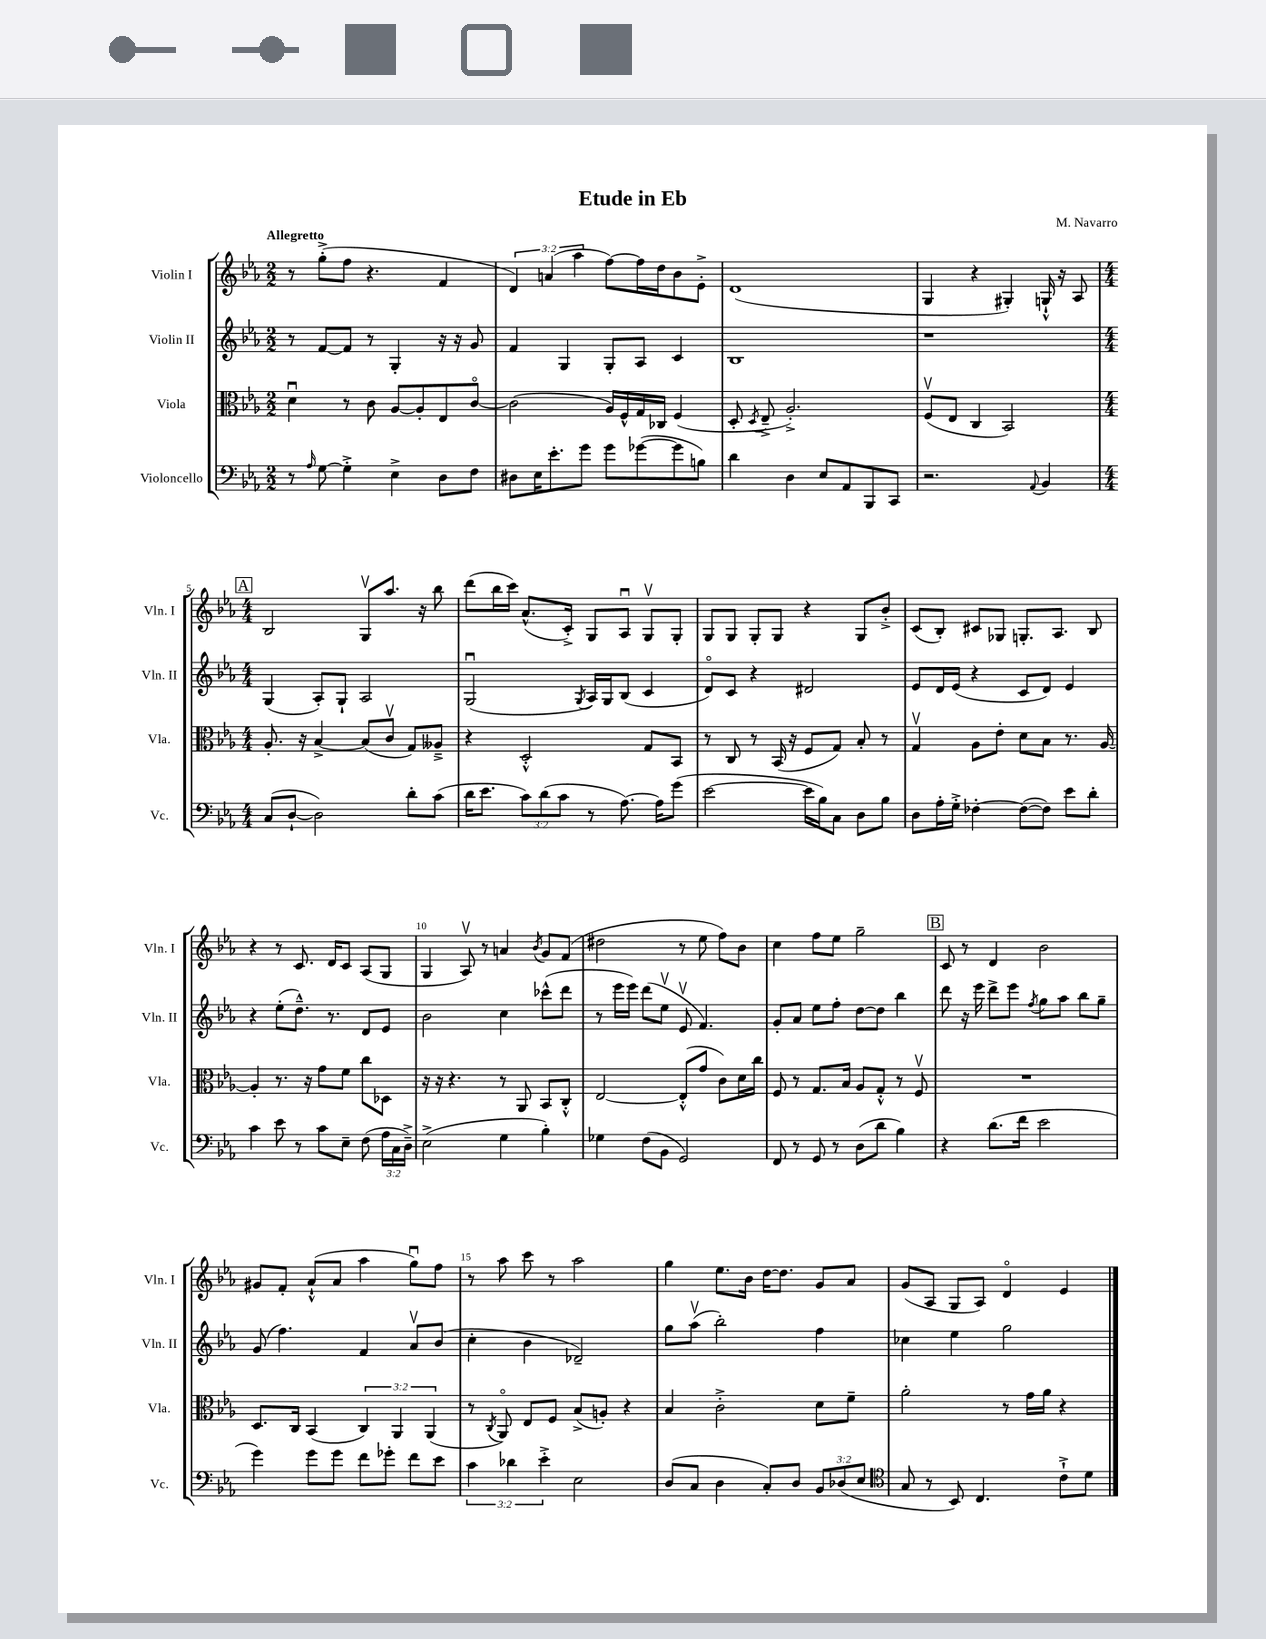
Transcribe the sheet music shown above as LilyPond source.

\header { title = "Etude in Eb" composer = "M. Navarro" }
<<
\new StaffGroup <<
\new Staff = "s0" \with { instrumentName = "Violin I" shortInstrumentName = "Vln. I" } {
    \clef treble \key ees \major \numericTimeSignature \time 2/2 \override Staff.TupletNumber.text = #tuplet-number::calc-fraction-text \tempo "Allegretto"
    \autoBeamOff r8 g''8[-.->( f''8] r4. f'4 |
    \tuplet 3/2 { d'4) a'4( aes''4 } f''8[~) f''16 d''16 bes'8 ees'8]-.-> |
    d'1( |
    g4 r4 gis4-.) g16-!-^ r16 aes8 |
    \mark \markup { \box "A" } \numericTimeSignature \time 4/4 bes2 g8[\upbow aes''8.] r16 bes''8 |
    d'''8[( bes''16 c'''16]) aes'8.[-^( c'16]-.->) g8[ aes8]\downbow g8[\upbow g8]-. |
    g8[ g8] g8[-. g8] r4 g8[ bes'8]-.-> |
    c'8[( bes8]-.) cis'8[ ges8] g8.[-. aes8.] bes8 |
    r4 r8 c'8. d'16[ c'8] aes8[( g8] |
    g4 aes8\upbow) r8 a'4 \acciaccatura { bes'8 } g'8[ f'8]( |
    dis''2 r8 ees''8 f''8[) bes'8] |
    c''4 f''8[ ees''8] g''2-- |
    \mark \markup { \box "B" } c'8 r8 d'4 bes'2 |
    gis'8[ f'8]-. aes'8[-!-^( aes'8] aes''4 g''8[\downbow) f''8] |
    r8 aes''8 c'''8 r8 aes''2 |
    g''4 ees''8.[ bes'16] d''16[~ d''8.] g'8[ aes'8] |
    g'8[( aes8] g8[ aes8]) d'4\flageolet ees'4 \bar "|." |
}
\new Staff = "s1" \with { instrumentName = "Violin II" shortInstrumentName = "Vln. II" } {
    \clef treble \key ees \major \numericTimeSignature \time 2/2
    \autoBeamOff r8 f'8[~ f'8] r8 g4-. r16 r16 g'8 |
    f'4 g4 g8[-. aes8] c'4 |
    bes1 |
    r1 |
    \mark \markup { \box "A" } \numericTimeSignature \time 4/4 g4( aes8[-.) g8]-! aes2 |
    g2\downbow( \acciaccatura { g8 } aes16[) g16 bes8]( c'4 |
    d'8[\flageolet) c'8] r4 dis'2 |
    ees'8[ d'16 ees'16]( r4 c'8[ d'8]) ees'4 |
    r4 ees''8[-.( d''8.]---^) r8. d'8[ ees'8] |
    bes'2 c''4 ces'''8[-^( d'''8] |
    r8 ees'''16[ ees'''16]) d'''8[( ees''8]\upbow ees'8\upbow f'4.) |
    g'8[-. aes'8] ees''8[ f''8]-. d''8[~ d''8] bes''4 |
    \mark \markup { \box "B" } d'''8 r16 ees'''16 d'''8[-> ees'''8] \acciaccatura { f''8 } g''8[ aes''8] bes''8[ g''8]-- |
    g'8( f''4.) f'4 aes'8[\upbow bes'8]( |
    c''4-. bes'4 des'2--) |
    g''8[ aes''8]\upbow( bes''2-.) f''4 |
    ces''4 ees''4 g''2 \bar "|." |
}
\new Staff = "s2" \with { instrumentName = "Viola" shortInstrumentName = "Vla." } {
    \clef alto \key ees \major \numericTimeSignature \time 2/2 \override Staff.TupletNumber.text = #tuplet-number::calc-fraction-text
    \autoBeamOff d'4\downbow r8 c'8 aes8[~ aes8-. ees8 c'8]~\flageolet |
    c'2( aes16[) f16-^ g16 ces16] f4( |
    d8-. \acciaccatura { d8 } ees8---> aes2.-.->) |
    f8[\upbow( ees8] c4 bes,2) |
    \mark \markup { \box "A" } \numericTimeSignature \time 4/4 aes8.-. r16 bes4~-> bes8[( c'8]\upbow g8[) aeses8]---> |
    r4 d2-.-^ g8[ bes,8] |
    r8 c8 r8 bes,16( r16 f8[ g8]) bes8-. r8 |
    g4\upbow aes8[ ees'8]-. d'8[ bes8] r8. aes16~ |
    aes4-. r8. r16 g'8[ f'8] c''8[ des8] |
    r16 r16 r4. r8 aes,8 bes,8[ c8]-.-^ |
    ees2~ ees8[-.-^( g'8] c'8[) d'16 c''16] |
    f8 r8 g8.[ bes16] aes8[ g8]-.-^ r8 f8\upbow |
    \mark \markup { \box "B" } R1 |
    d8.[ c16] bes,4( \tuplet 3/2 { c4) aes,4 aes,4( } |
    r8 \acciaccatura { c8 } aes,8\flageolet) ees8[ f8] bes8[->( a8]-.) r4 |
    bes4 c'2-.-> d'8[ f'8]-- |
    aes'2-. r8 g'16[ aes'16] r4 \bar "|." |
}
\new Staff = "s3" \with { instrumentName = "Violoncello" shortInstrumentName = "Vc." } {
    \clef bass \key ees \major \numericTimeSignature \time 2/2 \override Staff.TupletNumber.text = #tuplet-number::calc-fraction-text
    \autoBeamOff r8 \grace { aes16 } g8~ g4-.-> ees4-> d8[ f8] |
    dis8[ ees16 ees'8.-. g'8] g'8[ ges'8~( ges'8 b8]) |
    d'4 d4 ees8[ aes,8 bes,,8 c,8] |
    r2. \appoggiatura { aes,8 } bes,4 |
    \mark \markup { \box "A" } \numericTimeSignature \time 4/4 c8[( d8]~-! d2) d'8[-. c'8]( |
    d'16[ ees'8.] \tuplet 3/2 { c'8[) d'8( c'8] } r8 aes8.~) aes16[ g'8]( |
    ees'2~ ees'16[ bes16) c8] d8[ bes8] |
    d8[ aes16-. g16]-.-> fes4~-. fes8[~( fes8]) ees'8[ d'8]-. |
    c'4 ees'8 r8 c'8[ ees8]-- f8( \tuplet 3/2 { aes16[ c16 d16]--->) } |
    ees2->( g4 bes4-.) |
    ges4 f8[( bes,8] g,2) |
    f,8 r8 g,8 r8 d8[( d'8] bes4) |
    \mark \markup { \box "B" } r4 d'8.[( f'16] ees'2 |
    g'4) g'8[ g'8] f'8[ ges'8]-. f'8[ ees'8] |
    \tuplet 3/2 { c'4 des'4 ees'4-.-> } ees2 |
    d8[( c8] d4 c8[-.) d8] \tuplet 3/2 { bes,8[ des8( ees8] } |
    \clef tenor g8 r8 bes,8) c4. c'8[-!-> d'8] \bar "|." |
}
>>
>>
\layout { \context { \Score \override BarNumber.break-visibility = ##(#f #t #t) barNumberVisibility = #(every-nth-bar-number-visible 5) } }
